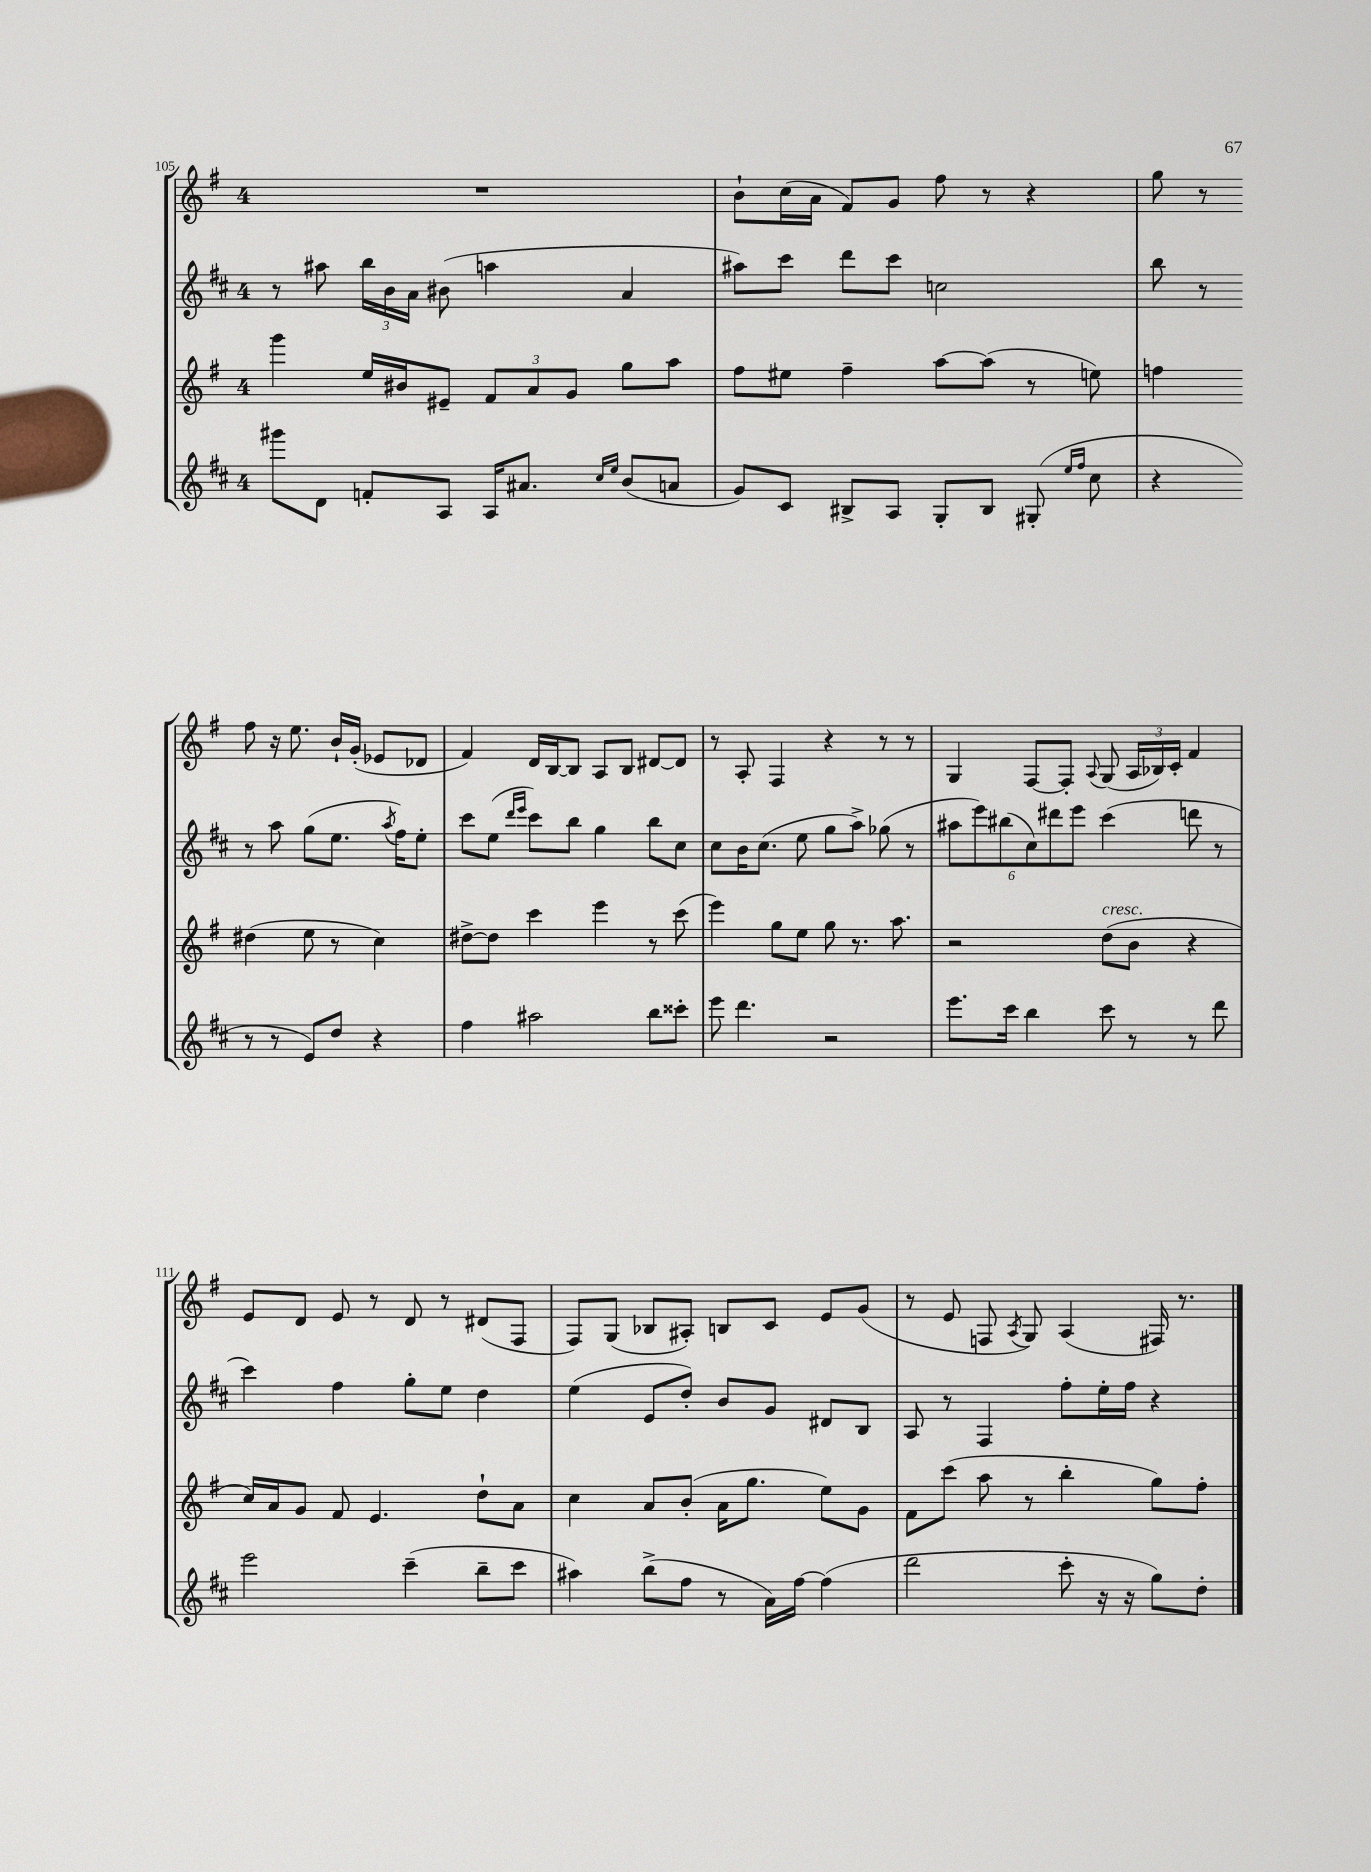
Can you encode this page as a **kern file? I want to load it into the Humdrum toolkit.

**kern	**kern	**kern	**kern
*staff4	*staff3	*staff2	*staff1
*clefG2	*clefG2	*clefG2	*clefG2
*k[f#c#]	*k[f#]	*k[f#c#]	*k[f#]
*M4/4	*M4/4	*M4/4	*M4/4
8ggg#\L	4ggg\	8r	1r
8d\J	.	8aa#\	.
8f'/L	16ee/LL	24bb\LL	.
.	.	24b\	.
.	16b#/J	.	.
.	.	24a\JJ	.
8A/J	8e#~/J	(8b#\	.
16A/LK	12f#/L	4aa\	.
8.a#/J	.	.	.
.	12a/	.	.
.	12g/J	.	.
16qqcc#/LL	.	.	.
16qqee/JJ	.	.	.
(8b/L	8gg\L	4a/	.
8a/J	8aa\J	.	.
=	=	=	=
8g/L)	8ff#\L	8aa#\L)	8b`\L
8c#/J	8ee#\J	8ccc#\J	(16cc\L
.	.	.	16a\JJ
8B#^/L	4ff#~\	8ddd\L	8f#/L)
8A/J	.	8ccc#\J	8g/J
8G'/L	[8aa\L	2cc\	8ff#\
8B#/J	(8aa\]J	.	8r
(8G#'/	8r	.	4r
16qqee/LL	.	.	.
16qqff#/JJ	.	.	.
8cc#\	8ee\)	.	.
=	=	=	=
4r	4ff\	8bb\	8gg\
.	.	8r	8r
8r	(4dd#\	8r	8ff#\
8r	.	8aa\	16r
.	.	.	8.ee\
8e/L)	8ee\	(8gg\L	.
8dd/J	8r	8.ee\J	16b`/LL
.	.	.	(16g'/JJ
4r	4cc\)	.	8e-/L
.	.	8qaa/	.
.	.	16ff#\LK)	.
.	.	8ee'\J	8d-/J
=	=	=	=
4ff#\	[8dd#^\L	8ccc#\L	4f#/)
.	8dd#\]J	(8ee\J	.
.	.	16qqddd/LL	.
.	.	16qqeee/JJ	.
2aa#\	4ccc\	8ccc#\L)	16d/LL
.	.	.	[16B/J
.	.	8bb\J	8B/]J
.	4eee\	4gg\	8A/L
.	.	.	8B/J
8bb\L	8r	8bb\L	[8d#/L
8ccc##'\J	(8ccc\	8cc#\J	8d#/]J
=	=	=	=
8eee\	4eee\)	8cc#\L	8r
4.ddd\	.	16b\K	8A'/
.	.	(8.cc#\J	.
.	8gg\L	.	4F#/
.	8ee\J	8ee\	.
2r	8gg\	8gg\L	4r
.	8.r	8aa^\J)	.
.	.	(8gg-\	8r
.	8.aa\	.	.
.	.	8r	8r
=	=	=	=
8.eee\L	2r	12aa#\L	4G/
.	.	12eee\)	.
.	.	(12bb#\	.
16ccc#\Jk	.	.	.
4bb\	.	12cc#\)	[8F#/L
.	.	12ddd#\	.
.	.	.	8F#'/]J
.	.	12eee\J	.
.	.	.	8qqA/
8ccc#\	(8dd\L	(4ccc#\	(8G/
8r	8b\J	.	24A/LL
.	.	.	24B-/)
.	.	.	24c'/JJ
8r	4r	8ddd\	4f#/
8ddd\	.	8r	.
=	=	=	=
2eee\	16cc/LL)	4ccc#\)	8e/L
.	16a/J	.	.
.	8g/J	.	8d/J
.	8f#/	4ff#\	8e/
.	4.e/	.	8r
(4ccc#~\	.	8gg'\L	8d/
.	.	8ee\J	8r
8bb~\L	8dd`\L	4dd\	(8d#/L
8ccc#\J	8a\J	.	8F#/J
=	=	=	=
4aa#\)	4cc\	(4ee\	8F#/L)
.	.	.	(8G/J
(8bb^\L	8a/L	8e/L	8B-/L
8ff#\J	(8b'/J	8dd'/J)	8A#'/J)
8r	16a\LK	8b/L	8B/L
.	8.gg\J	.	.
16a\LL)	.	8g/J	8c/J
[16ff#\JJ	.	.	.
(4ff#\]	8ee\L)	8d#/L	8e/L
.	8g\J	8B/J	(8g/J
=	=	=	=
2ddd\	8f#\L	8A/	8r
.	(8ccc\J	8r	8e/
.	8aa\	4F#/	8F/
.	.	.	8qA/
.	8r	.	8G/)
8ccc#'\	4bb'\	8ff#'\L	(4A/
16r	.	16ee'\L	.
16r	.	16ff#\JJ	.
8gg\L)	8gg\L)	4r	16F#/)
.	.	.	8.r
8dd'\J	8ff#'\J	.	.
==	==	==	==
*-	*-	*-	*-
